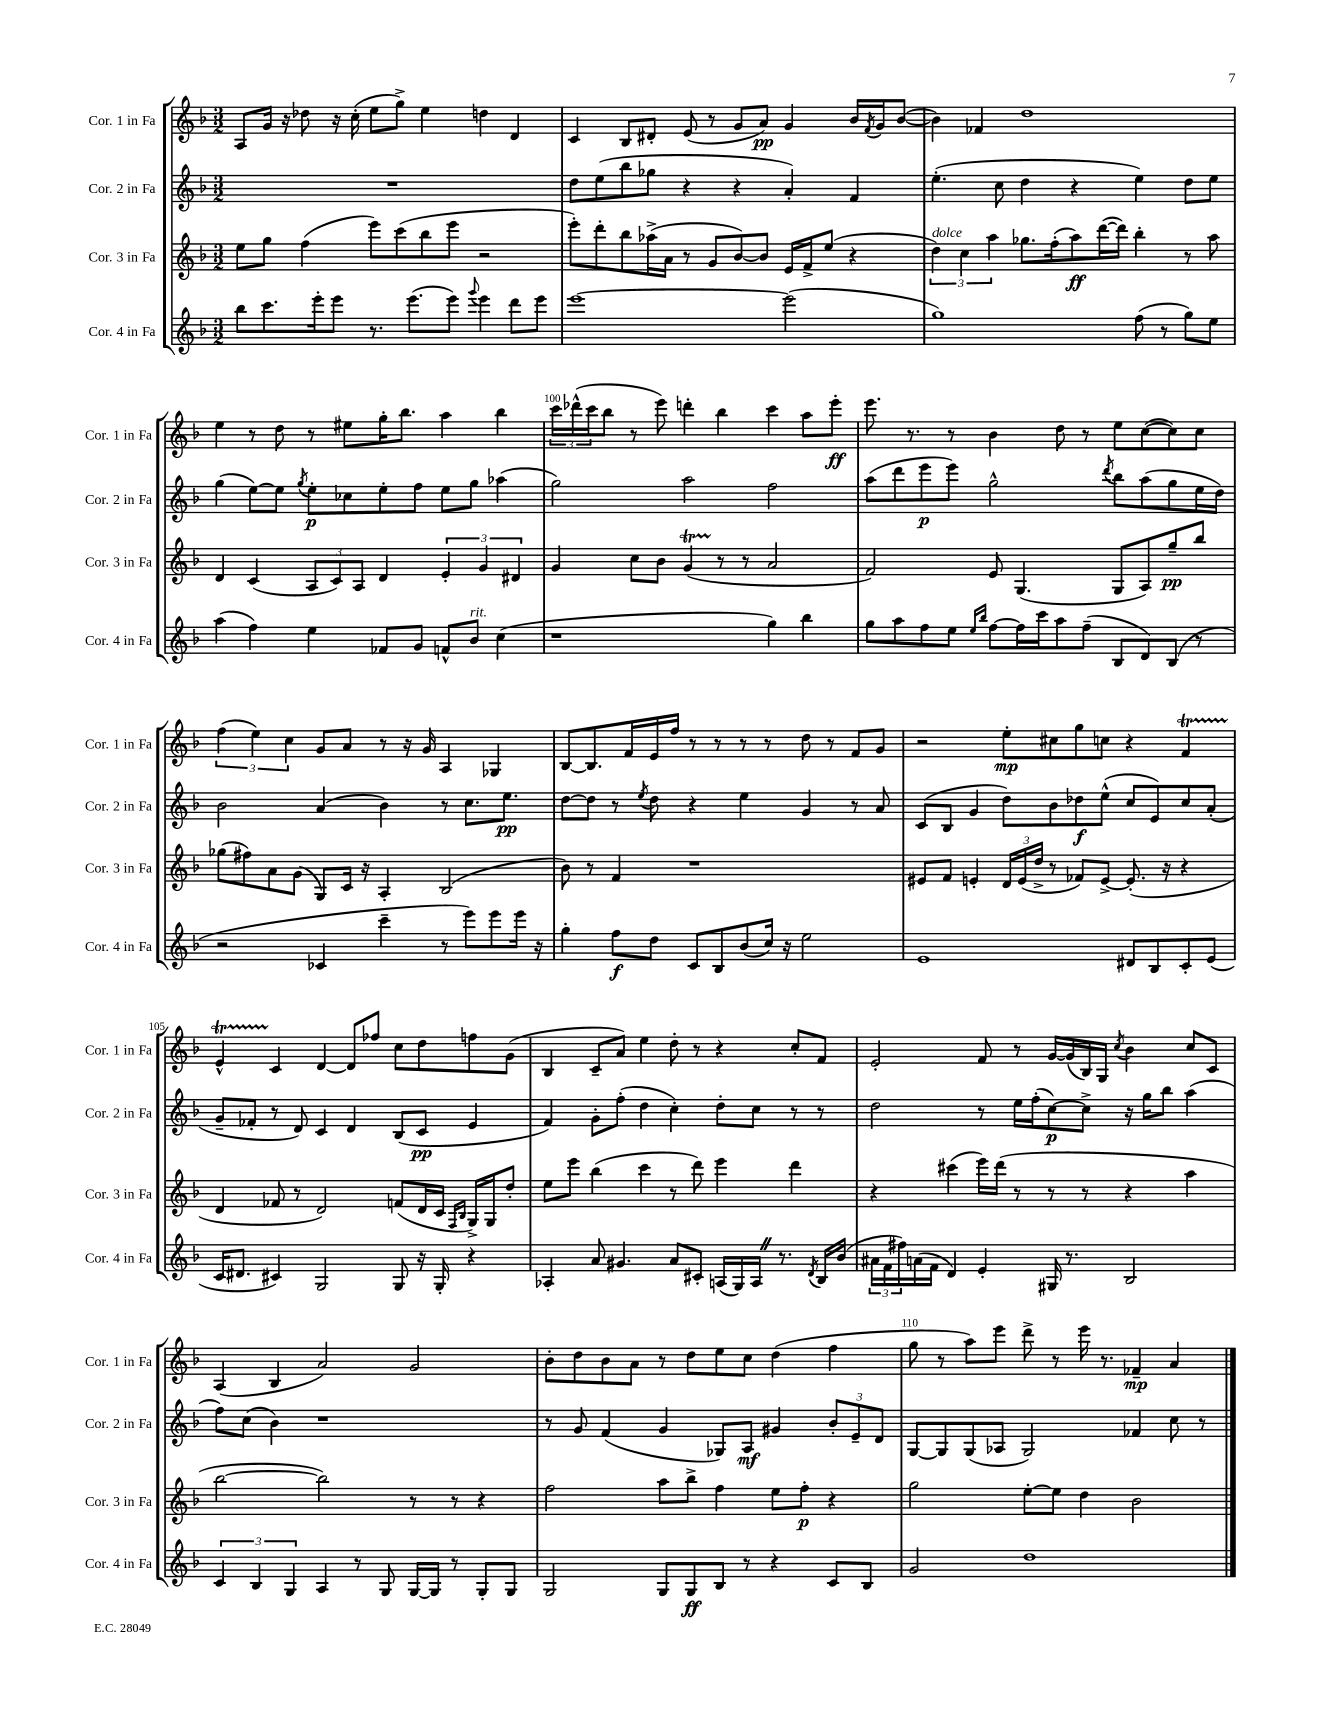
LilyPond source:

<<
\new StaffGroup <<
\new Staff = "s0" \with { instrumentName = "Cor. 1 in Fa" shortInstrumentName = "Cor. 1 in Fa" } {
    \clef treble \key f \major \numericTimeSignature \time 3/2
    a8 g'16 r16 des''8 r16 c''16-.( e''8 g''8->) e''4 d''4 d'4 |
    c'4 bes8 dis'8-. e'8( r8 g'8 a'8\pp) g'4 bes'16 \acciaccatura { f'8 } g'16 bes'8~( |
    bes'4) fes'4 d''1 |
    e''4 r8 d''8 r8 eis''8 g''16-. bes''8. a''4 bes''4 |
    \tuplet 3/2 { c'''16 des'''16-^( c'''16 } bes''8 r8 e'''8) d'''4-. bes''4 c'''4 a''8 e'''8-.\ff |
    e'''8. r8. r8 bes'4 d''8 r8 e''8 c''8~( c''8) c''8 |
    \tuplet 3/2 { f''4( e''4) c''4 } g'8 a'8 r8 r16 g'16 a4 ges4 |
    bes8~ bes8. f'16 e'16 f''16 r8 r8 r8 r8 d''8 r8 f'8 g'8 |
    r2 e''8-.\mp cis''8 g''8 c''8 r4 f'4\startTrillSpan |
    e'4-^ c'4\stopTrillSpan d'4~ d'8 fes''8 c''8 d''8 f''8 g'8( |
    bes4 c'8-- a'8) e''4 d''8-. r8 r4 c''8-. f'8 |
    e'2-. f'8 r8 g'16~ g'16( bes16) g16 \acciaccatura { c''8 } bes'4 c''8 c'8 |
    a4( bes4 a'2) g'2 |
    bes'8-. d''8 bes'8 a'8 r8 d''8 e''8 c''8 d''4( f''4 |
    g''8 r8 a''8) e'''8 d'''8-> r8 e'''16 r8. fes'4--\mp a'4 \bar "|." |
}
\new Staff = "s1" \with { instrumentName = "Cor. 2 in Fa" shortInstrumentName = "Cor. 2 in Fa" } {
    \clef treble \key f \major \numericTimeSignature \time 3/2
    R1. |
    d''8 e''8( bes''8 ges''8 r4 r4 a'4-.) f'4 |
    e''4.-.( c''8 d''4 r4 e''4) d''8 e''8 |
    g''4( e''8~) e''8 \acciaccatura { g''8 } e''8-.\p ces''8 e''8-. f''8 e''8 g''8 aes''4( |
    g''2) a''2 f''2 |
    a''8( d'''8 e'''8\p e'''8) g''2-^ \acciaccatura { d'''8 } bes''8 a''8( g''8 e''16 d''16) |
    bes'2 a'4( bes'4) r8 c''8. e''8.\pp |
    d''8~ d''8 r8 \acciaccatura { e''8 } d''8 r4 e''4 g'4 r8 a'8 |
    c'8( bes8 g'4 d''8) bes'8 des''8\f e''8-^( c''8 e'8) c''8 a'8-.( |
    g'8-- fes'8-. r8 d'8) c'4 d'4 bes8( c'8\pp e'4 |
    f'4) g'8-. f''8-.( d''4 c''4-.) d''8-. c''8 r8 r8 |
    d''2 r8 e''16 f''16-.( c''8~\p) c''8-> r16 g''16 bes''8 a''4( |
    f''8) c''8( bes'4) r1 |
    r8 g'8 f'4( g'4 ges8) a8\mf gis'4 \tuplet 3/2 { bes'8-. e'8-- d'8 } |
    g8~ g8 g8( aes8 g2) fes'4 c''8 r8 \bar "|." |
}
\new Staff = "s2" \with { instrumentName = "Cor. 3 in Fa" shortInstrumentName = "Cor. 3 in Fa" } {
    \clef treble \key f \major \numericTimeSignature \time 3/2
    e''8 g''8 f''4( e'''8) c'''8( bes''8 e'''8 r2 |
    e'''8-.) d'''8-. bes''8 aes''16->( a'16 r8 g'8 bes'8~) bes'8 e'16 f'16-> e''8( r4 |
    \tuplet 3/2 { d''4^\markup { \italic "dolce" }) c''4 a''4 } ges''8. f''16-.( a''8\ff) d'''16~( d'''16) bes''4-. r8 a''8 |
    d'4 c'4( \tuplet 3/2 { a8 c'8) a8 } d'4 \tuplet 3/2 { e'4-. g'4 dis'4 } |
    g'4 c''8 bes'8 g'4\startTrillSpan( r8\stopTrillSpan r8 a'2 |
    f'2) e'8 g4.( g8 a8) g''8--\pp bes''8 |
    ges''8( fis''8) a'8 g'8( g8) c'16 r16 a4-. bes2( |
    bes'8) r8 f'4 r1 |
    eis'8 f'8 e'4-. \tuplet 3/2 { d'16 e'16( d''16-> } r8 fes'8) e'8~-> e'8.-.( r16 r4 |
    d'4 fes'8 r8 d'2) f'8( d'16 c'16 \grace { f16 bes16 } g16->) g16 d''8-. |
    e''8 e'''8 bes''4( c'''4 r8 d'''8) e'''4 d'''4 |
    r4 cis'''4( e'''16) d'''16( r8 r8 r8 r4 a''4 |
    bes''2~ bes''2) r8 r8 r4 |
    f''2 a''8 bes''8-> f''4 e''8 f''8-.\p r4 |
    g''2 e''8~-. e''8 d''4 bes'2 \bar "|." |
}
\new Staff = "s3" \with { instrumentName = "Cor. 4 in Fa" shortInstrumentName = "Cor. 4 in Fa" } {
    \clef treble \key f \major \numericTimeSignature \time 3/2
    bes''8 c'''8. e'''16-. e'''8 r8. e'''8.( e'''8) \appoggiatura { g'''8 } e'''4 d'''8 e'''8 |
    e'''1~ e'''2( |
    g''1) f''8( r8 g''8) e''8 |
    a''4( f''4) e''4 fes'8 g'8 f'8-^ bes'8^\markup { \italic "rit." } c''4( |
    r1 g''4) bes''4 |
    g''8 a''8 f''8 e''8 \grace { e''16 bes''16 } f''8~ f''16 c'''16 a''8 f''8--( bes8 d'8) bes8( r8 |
    r2 ces'4 c'''4-- r8 e'''8) e'''8 e'''16 r16 |
    g''4-. f''8\f d''8 c'8 bes8 bes'8( c''16) r16 e''2 |
    e'1 dis'8 bes8 c'8-. e'8( |
    c'16 dis'8. cis'4) g2 g8 r16 g16-. r4 |
    aes4-. a'8 gis'4. a'8 cis'8-. a16( g16) a16 \once \override BreathingSign.text = \markup { \musicglyph "scripts.caesura.straight" } \breathe r8. \acciaccatura { d'8 } bes16 bes'16( |
    \tuplet 3/2 { ais'16 f'16 fis''16) } a'16( f'16 d'4) e'4-. gis16 r8. bes2 |
    \tuplet 3/2 { c'4 bes4 g4 } a4 r8 g8 g16~ g16 r8 g8-. g8 |
    g2 g8 g8\ff bes8 r8 r4 c'8 bes8 |
    g'2 d''1 \bar "|." |
}
>>
>>
\layout { \context { \Score currentBarNumber = #96 \override BarNumber.break-visibility = ##(#f #t #t) barNumberVisibility = #(every-nth-bar-number-visible 5) } }
